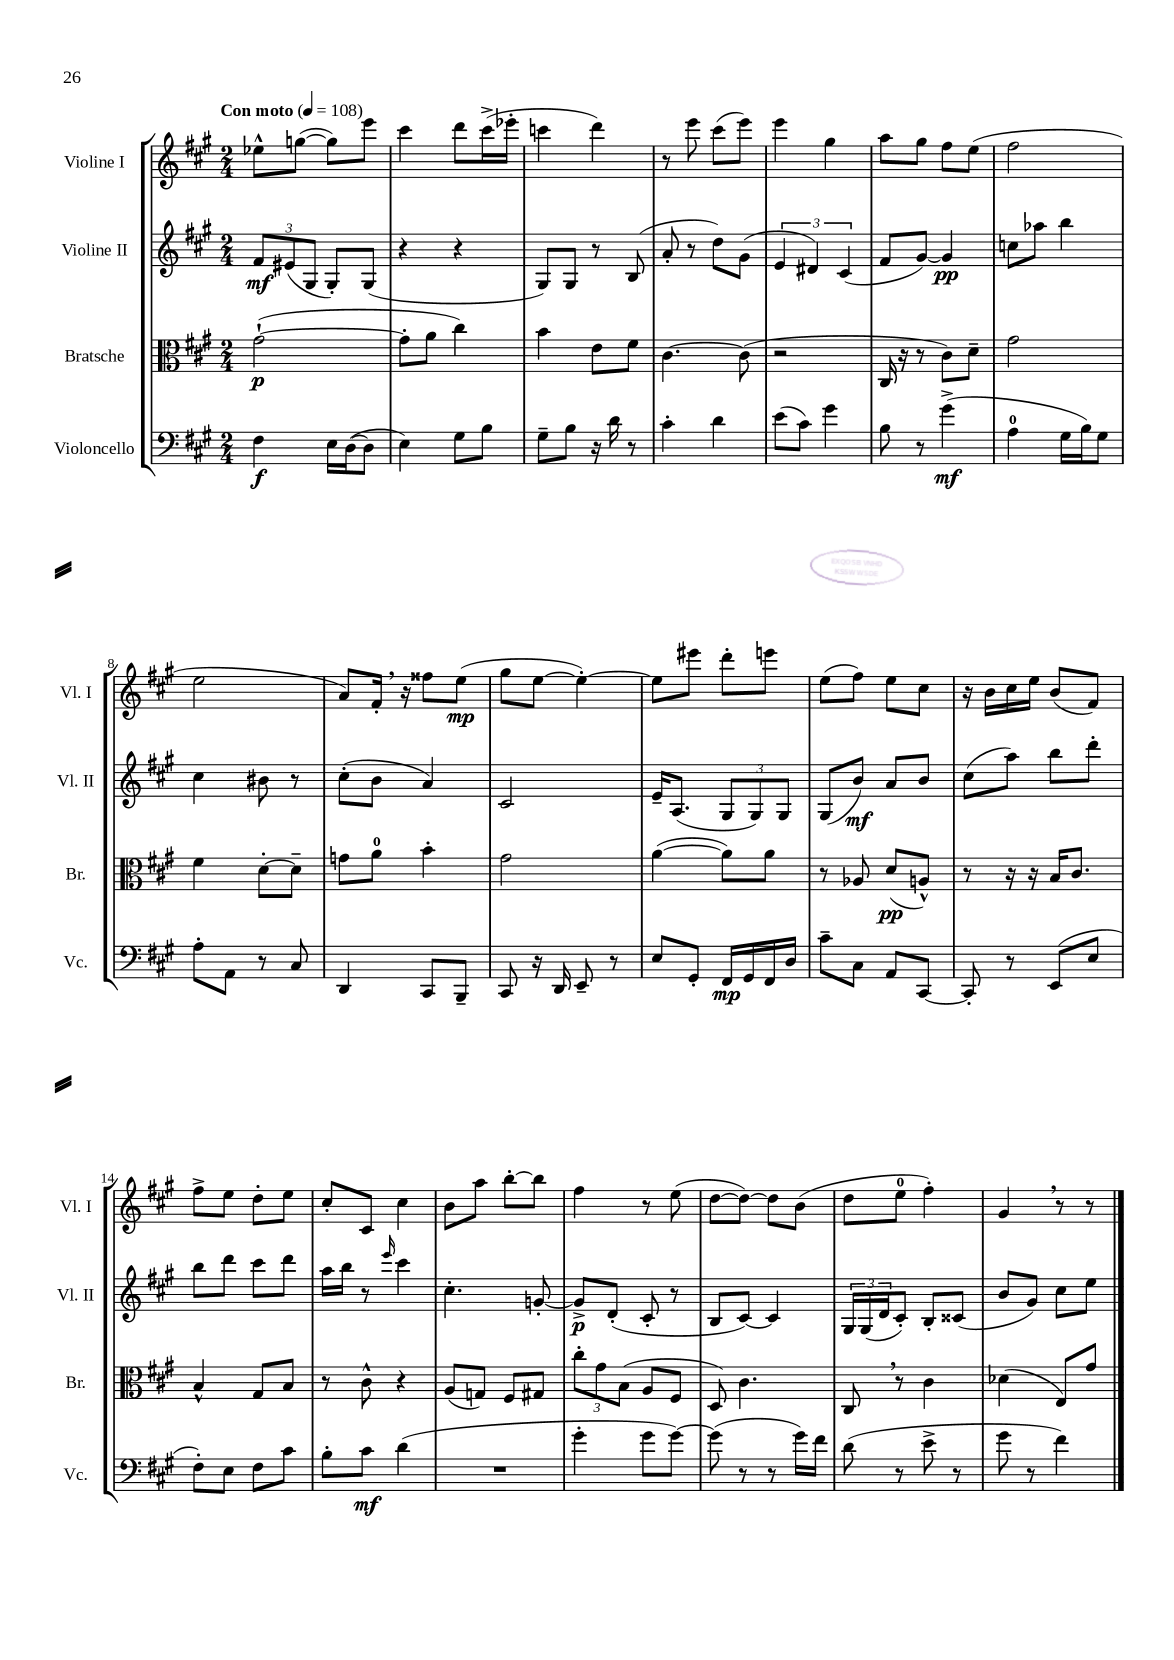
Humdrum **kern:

**kern	**dynam	**kern	**dynam	**kern	**dynam	**kern	**dynam
*part4	*part4	*part3	*part3	*part2	*part2	*part1	*part1
*staff4	*staff4	*staff3	*staff3	*staff2	*staff2	*staff1	*staff1
*I"Violoncello	*	*I"Bratsche	*	*I"Violine II	*	*I"Violine I	*
*I'Vc.	*	*I'Br.	*	*I'Vl. II	*	*I'Vl. I	*
*clefF4	*	*clefC3	*	*clefG2	*	*clefG2	*
*k[f#c#g#]	*	*k[f#c#g#]	*	*k[f#c#g#]	*	*k[f#c#g#]	*
*M2/4	*	*M2/4	*	*M2/4	*	*M2/4	*
*MM108	*	*MM108	*	*MM108	*	*MM108	*
=1	=1	=1	=1	=1	=1	=1	=1
!	!	!	!	!	!	!LO:TX:a:B:t=Con moto	!
4F#\	f	([2g#`\	p	12f#/L	mf	8ee-X^^\L	.
.	.	.	.	(12e#X/	.	.	.
.	.	.	.	.	.	([8ggn\J	.
.	.	.	.	12G#/J	.	.	.
16E\LL	.	.	.	8G#'/L)	.	8gg\L])	.
([16D\J	.	.	.	.	.	.	.
8D\J]	.	.	.	(8G#/J	.	8eee\J	.
=2	=2	=2	=2	=2	=2	=2	=2
4E\)	.	8g#'\L]	.	4r	.	4ccc#\	.
.	.	8a\J	.	.	.	.	.
8G#\L	.	4cc#\)	.	4r	.	8ddd\L	.
8B\J	.	.	.	.	.	(16ccc#^\L	.
.	.	.	.	.	.	16eee-X'\JJ	.
=3	=3	=3	=3	=3	=3	=3	=3
8G#~\L	.	4b\	.	8G#/L)	.	4cccn\	.
8B\J	.	.	.	8G#/J	.	.	.
16r	.	8e\L	.	8r	.	4ddd\)	.
16d\	.	.	.	.	.	.	.
8r	.	8f#\J	.	(8B/	.	.	.
=4	=4	=4	=4	=4	=4	=4	=4
4c#'\	.	[4.c#\	.	8a'/	.	8r	.
.	.	.	.	8r	.	8eee\	.
4d\	.	.	.	8dd\L)	.	(8ccc#\L	.
.	.	(8c#\]	.	(8g#\J	.	8eee\J)	.
=5	=5	=5	=5	=5	=5	=5	=5
(8e\L	.	2r	.	6e/	.	4eee\	.
8c#\J)	.	.	.	.	.	.	.
.	.	.	.	6d#X/)	.	.	.
4g#\	.	.	.	.	.	4gg#\	.
.	.	.	.	(6c#/	.	.	.
=6	=6	=6	=6	=6	=6	=6	=6
8B\	.	16C#/	.	8f#/L	.	8aa\L	.
.	.	16r	.	.	.	.	.
8r	.	8r	.	[8g#/J)	.	8gg#\J	.
(4g#^\	mf	8c#\L)	.	4g#/]	pp	8ff#\L	.
.	.	8d~\J	.	.	.	(8ee\J	.
=7	=7	=7	=7	=7	=7	=7	=7
4A\	.	2g#\	.	8ccn\L	.	2ff#\	.
.	.	.	.	8aa-X\J	.	.	.
16G#\LL	.	.	.	4bb\	.	.	.
16B\J)	.	.	.	.	.	.	.
8G#\J	.	.	.	.	.	.	.
!!LO:LB:g=z
=8	=8	=8	=8	=8	=8	=8	=8
8A'\L	.	4f#\	.	4cc#\	.	2ee\	.
8AA\J	.	.	.	.	.	.	.
8r	.	[8d'\L	.	8b#X\	.	.	.
8C#/	.	8d~\J]	.	8r	.	.	.
=9	=9	=9	=9	=9	=9	=9	=9
4DD/	.	8gn\L	.	(8cc#'\L	.	8a/L)	.
.	.	8a\J	.	8b\J	.	16f#',/Jk	.
.	.	.	.	.	.	16r	.
8CC#/L	.	4b'\	.	4a/)	.	8ff##X\L	.
8BBB~/J	.	.	.	.	.	(8ee\J	mp
=10	=10	=10	=10	=10	=10	=10	=10
8CC#/	.	2g#\	.	2c#/	.	8gg#\L	.
16r	.	.	.	.	.	[8ee\J	.
16DD/	.	.	.	.	.	.	.
8EE~/	.	.	.	.	.	4ee'\_)	.
8r	.	.	.	.	.	.	.
=11	=11	=11	=11	=11	=11	=11	=11
8E/L	.	([4a\	.	16e~/KL	.	8ee\L]	.
.	.	.	.	(8.A/J	.	.	.
8GG#'/J	.	.	.	.	.	8eee#X\J	.
16FF#/LL	mp	8a\L])	.	12G#/L	.	8ddd'\L	.
16GG#/	.	.	.	.	.	.	.
.	.	.	.	12G#/)	.	.	.
16FF#/	.	8a\J	.	.	.	8eeen\J	.
.	.	.	.	12G#/J	.	.	.
16D/JJ	.	.	.	.	.	.	.
=12	=12	=12	=12	=12	=12	=12	=12
8c#~\L	.	8r	.	(8G#/L	.	(8ee\L	.
8C#\J	.	8A-X/	.	8b/J)	mf	8ff#\J)	.
8AA/L	.	(8d/L	pp	8a/L	.	8ee\L	.
[8CC#/J	.	8An^^/J)	.	8b/J	.	8cc#\J	.
=13	=13	=13	=13	=13	=13	=13	=13
8CC#'/]	.	8r	.	(8cc#\L	.	16r	.
.	.	.	.	.	.	16b\LL	.
8r	.	16r	.	8aa\J)	.	16cc#\	.
.	.	16r	.	.	.	16ee\JJ	.
(8EE/L	.	16B/KL	.	8bb\L	.	(8b/L	.
.	.	8.c#/J	.	.	.	.	.
8E/J	.	.	.	8ddd'\J	.	8f#/J)	.
!!LO:LB:g=z
=14	=14	=14	=14	=14	=14	=14	=14
8F#'\L)	.	4B^^/	.	8bb\L	.	8ff#^\L	.
8E\J	.	.	.	8ddd\J	.	8ee\J	.
8F#\L	.	8G#/L	.	8ccc#\L	.	8dd'\L	.
8c#\J	.	8B/J	.	8ddd\J	.	8ee\J	.
=15	=15	=15	=15	=15	=15	=15	=15
8B'\L	.	8r	.	16aa\LL	.	8cc#'/L	.
.	.	.	.	16bb\JJ	.	.	.
8c#\J	mf	8c#^^\	.	8r	.	8c#/J	.
.	.	.	.	16qqeee/	.	.	.
(4d\	.	4r	.	4ccc#\	.	4cc#\	.
=16	=16	=16	=16	=16	=16	=16	=16
2r	.	(8A/L	.	4.cc#'\	.	8b\L	.
.	.	8Gn/J)	.	.	.	8aa\J	.
.	.	8F#/L	.	.	.	[8bb'\L	.
.	.	8G#X/J	.	[8gn'/	.	8bb\J]	.
=17	=17	=17	=17	=17	=17	=17	=17
4g#'\	.	12cc#'\L	.	8g^/L]	p	4ff#\	.
.	.	12g#\	.	.	.	.	.
.	.	.	.	(8d'/J	.	.	.
.	.	(12B\J	.	.	.	.	.
8g#\L	.	8A/L	.	8c#'/	.	8r	.
[8g#\J)	.	8F#/J	.	8r	.	(8ee\	.
=18	=18	=18	=18	=18	=18	=18	=18
(8g#\]	.	8D/)	.	8B/L	.	[8dd\L	.
8r	.	4.c#\	.	[8c#/J)	.	8dd\J_)	.
8r	.	.	.	4c#/]	.	8dd\L]	.
16g#\LL)	.	.	.	.	.	(8b\J	.
16f#\JJ	.	.	.	.	.	.	.
=19	=19	=19	=19	=19	=19	=19	=19
(8d\	.	8C#,/	.	24G#/LL	.	8dd\L	.
.	.	.	.	(24G#/	.	.	.
.	.	.	.	24d/J	.	.	.
8r	.	8r	.	8c#'/J)	.	8ee\J	.
8e^\	.	4c#\	.	8B'/L	.	4ff#'\)	.
8r	.	.	.	(8c##X/J	.	.	.
=20	=20	=20	=20	=20	=20	=20	=20
8g#\	.	(4d-X\	.	8b/L	.	4g#,/	.
8r	.	.	.	8g#/J)	.	.	.
4f#\)	.	8E/L)	.	8cc#\L	.	8r	.
.	.	8g#/J	.	8ee\J	.	8r	.
==	==	==	==	==	==	==	==
*-	*-	*-	*-	*-	*-	*-	*-
